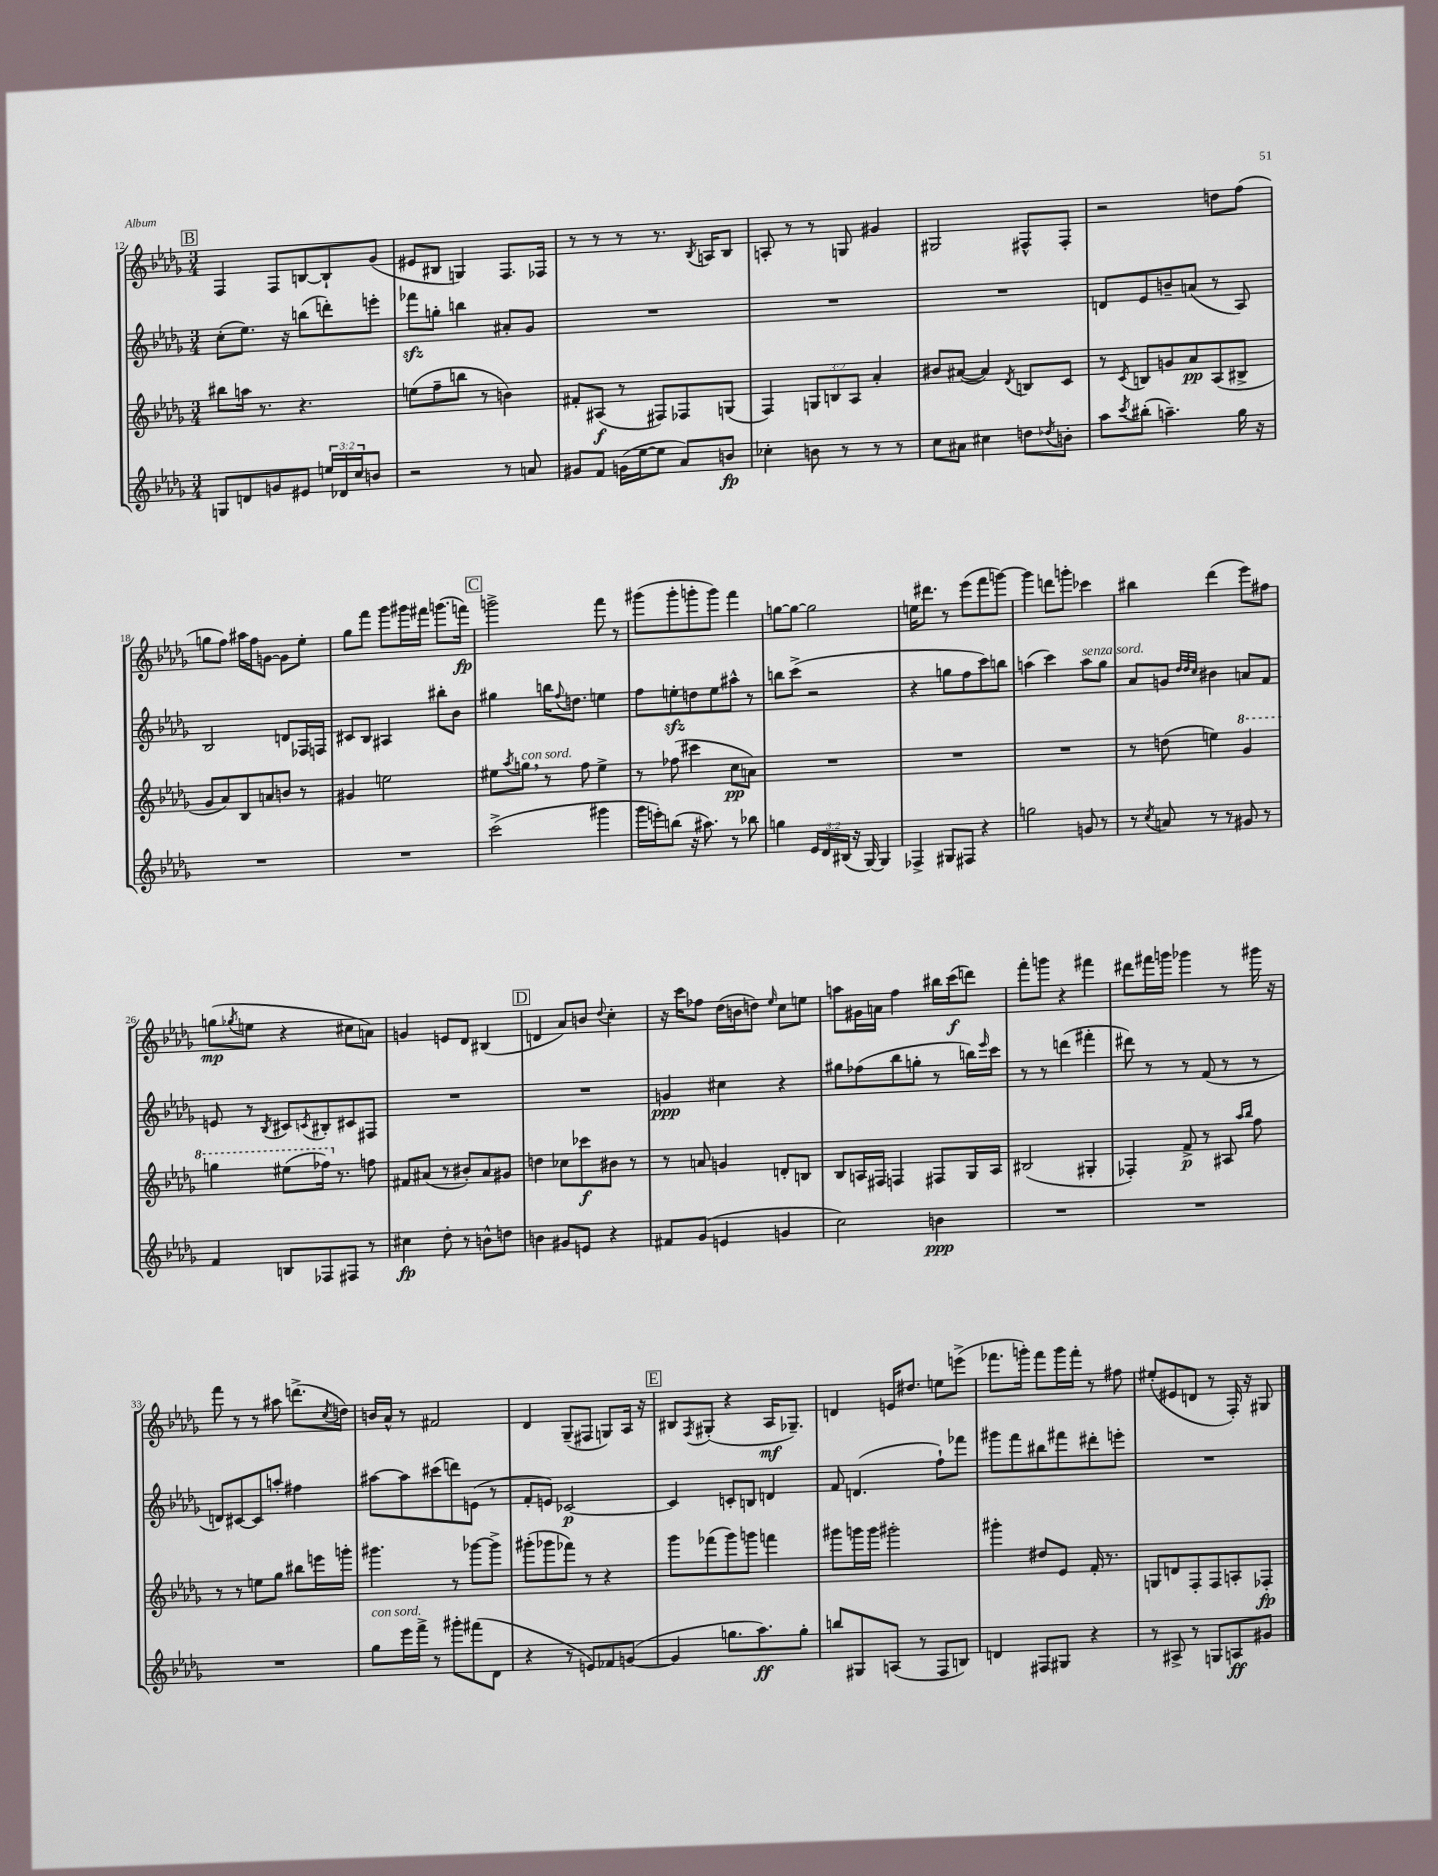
<<
\new StaffGroup <<
\new Staff = "s0" {
    \clef treble \key des \major \numericTimeSignature \time 3/4
    \mark \markup { \box "B" } f4 f8 b8~ b8-! ges'8( |
    eis'8 bis8 g4) f8. fes16 |
    r8 r8 r8 r8. \acciaccatura { bes8 } a16 bes8 |
    a8-. r8 r8 g8 gis'4 |
    gis2 fis8-^ fis8-. |
    r2 d''8 f''8( |
    g''8 f''8) ais''16 f''16 g'8~ g'8 ees''8-. |
    ges''8 f'''8 ges'''8 gis'''16 fis'''16 g'''8.( f'''16\fp) |
    \mark \markup { \box "C" } g'''2-> f'''8 r8 |
    gis'''8( gis'''8-. g'''8-. g'''8) f'''4 |
    g''8~ g''8~ g''2 |
    e''16 dis'''8. r8 ees'''8( f'''8 g'''8~) |
    g'''4 d'''8 g'''8-. ces'''4 |
    bis''4 des'''4( ees'''8) fis''8 |
    g''8\mp( \acciaccatura { ges''8 } e''8 r4 cis''8 a'8) |
    g'4 e'8 des'8 bis4( |
    \mark \markup { \box "D" } d'4 aes'8) b'8 \appoggiatura { des''8 } c''4-. |
    r16 c'''16 fes''8 des''16( b'16 d''8) \grace { ees''16 } c''8 e''8 |
    a''8 gis'16 a'16 f''4 bis''16 c'''16\f( d'''8) |
    f'''8-. g'''8 r4 fis'''4 |
    dis'''8 fis'''16 g'''16 ges'''4 r8 gis'''16 r16 |
    f'''8 r8 r8 ais''8 d'''8.->( \acciaccatura { c''8 } d''16) |
    b'16 aes'16-^ r8 fis'2 |
    des'4 ges8--( fis8 g8) aes16 r16 |
    \mark \markup { \box "E" } bis8 \acciaccatura { f8 } gis8-.( r4 aes16\mf ges8.--) |
    d'4 e'16 dis''8. e''8 e'''8->( |
    fes'''8. g'''16-.) fes'''8 g'''16 fes'''16-. r8 fis''8 |
    eis''8-.( eis'8 d'8 r8 f16-.) r16 gis8 \bar "|." |
}
\new Staff = "s1" {
    \clef treble \key des \major \numericTimeSignature \time 3/4
    \mark \markup { \box "B" } c''8-.( ees''8.) r16 b''8( d'''8-.) e'''8-. |
    fes'''8\sfz g''8-. b''4 ais'8-. ges'8 |
    R2. |
    R2. |
    R2. |
    d'8 ees'8 b'8-- a'8( r8 aes8) |
    bes2 d'8 fes16 f16 |
    cis'8 bes8 ais4 bis''8-. bes'8 |
    \mark \markup { \box "C" } gis''4 b''16 \appoggiatura { f''8 } d''8. e''4 |
    f''8 e''8-.\sfz d''8 e''8 ais''8-^ r8 |
    b''8 c'''8->( r2 |
    r4 g''8 f''8 c'''8) b''8 |
    a''4( c'''4) a''8^\markup { \italic "senza sord." } ges''8 |
    aes'8 g'8 \grace { des''32 des''32 c''32 } bis'4 a'8 f'8 |
    e'8 r8 \acciaccatura { bes8 } cis'8 \acciaccatura { c'8 } bis8-. cis'8 fis8 |
    R2. |
    \mark \markup { \box "D" } R2. |
    g'4\ppp cis''4 r4 |
    gis''8 fes''8( bes''8 g''8-. r8 b''16) \grace { ees'''16 } c'''16 |
    r8 r8 d'''4( fis'''4-. |
    dis'''8) r8 r8 f'8( r8 r8 |
    d'8) cis'8~ cis'8 a''8-. fis''4 |
    ais''8~ ais''8 cis'''8( d'''8) e'8( r8 |
    f'8-. e'8) ces'2~\p |
    \mark \markup { \box "E" } ces'4 c'8-. b8 d'4 |
    f'8 d'4.( f''8-!) fes'''8 |
    gis'''8 f'''8 bis''8 fis'''8 dis'''8-. e'''8-. |
    R2. \bar "|." |
}
\new Staff = "s2" {
    \clef treble \key des \major \numericTimeSignature \time 3/4 \override Staff.TupletNumber.text = #tuplet-number::calc-fraction-text
    \mark \markup { \box "B" } bis''8 a''16 r8. r4. |
    e''8( f''8-- b''8 r8 b'4) |
    fis'8-. ais8\f( r8 fis8) fes8 g8( |
    f4) \tuplet 3/2 { g8 b8 aes8 } aes'4-. |
    bis'8 ais'8~( ais'4) \acciaccatura { des'8 } b8 c'8 |
    r8 \acciaccatura { c'8 } b8 g'8 aes'8\pp aes8( bis8-> |
    ges'8 aes'8) bes8 a'8 b'8 r8 |
    gis'4 e''2 |
    \mark \markup { \box "C" } eis''8 \acciaccatura { aes''8 } g''8^\markup { \italic "con sord." } \breathe r8 f''8 eis''4-> |
    r8 fes''8( cis'''4 c''8\pp a'8) |
    R2. |
    R2. |
    R2. |
    r8 d''8( e''4) \ottava #1 ges''4 |
    g'''4 eis'''8( fes'''16) \ottava #0 r8. f''!8 |
    fis'8 ais'8( r8 bis'8-.) ais'8 gis'8 |
    \mark \markup { \box "D" } d''4 ces''8 ces'''8\f bis'8 r8 |
    r8 a'8 g'4 d'8-. b8 |
    bes8 a16 fis16 f4 fis8 ges16 a16 |
    bis2( gis4-. |
    fes4-.) f'8->\p r8 ais8 \grace { aes''16 bes''16 } f''8 |
    r8 r8 e''8 ges''8 bis''8 e'''16 g'''16-. |
    gis'''4. r8 ges'''8~ ges'''8-> |
    gis'''8-.( ges'''8 fes'''8) r8 r4 |
    \mark \markup { \box "E" } ges'''8 fes'''8( ges'''8) g'''8 f'''4 |
    gis'''8 g'''16 g'''16 gis'''2-. |
    gis'''4-. dis''8 ees'8 f'16-. r8. |
    g8 d'8 f8-. f8 a8-. fes8-.\fp \bar "|." |
}
\new Staff = "s3" {
    \clef treble \key des \major \numericTimeSignature \time 3/4 \override Staff.TupletNumber.text = #tuplet-number::calc-fraction-text
    \mark \markup { \box "B" } g8 d'8 g'8 eis'8 \tuplet 3/2 { e''16 des'16 c''16 } b'8 |
    r2 r8 a'8 |
    gis'8 f'8 g'16( ees''16~ ees''8 aes'8) b'8\fp |
    ces''4-. b'8 r8 r8 r8 |
    c''8 ais'8 cis''4 d''8 \acciaccatura { des''8 } b'8-. |
    aes''8 \acciaccatura { c'''8 } bis''8-.( a''4.--) ges''16 r16 |
    R2. |
    R2. |
    \mark \markup { \box "C" } c'''2->( gis'''4 |
    ges'''16 e'''16-.) b''8( r16 ais''8.) r8 bes''8 |
    g''4 \tuplet 3/2 { ees'16 des'16 bis16( } r16 ges16~) ges4 |
    fes4-> gis8 fis8 r4 |
    g''2 g'8 r8 |
    r8 \acciaccatura { c''8 } a'8 r8 r8 gis'8 r8 |
    f'4 b8 fes8 fis8 r8 |
    cis''4\fp des''8-. r8 b'8-^ d''8 |
    \mark \markup { \box "D" } b'4 gis'8 e'8 r4 |
    fis'8 ges'8( e'4 g'4 |
    c''2) b'4\ppp |
    R2. |
    R2. |
    R2. |
    ges''8^\markup { \italic "con sord." } ees'''16 f'''16-> r8 gis'''8-. fis'''8( des'8 |
    r4 r8 e'8) fes'8 g'8~( |
    \mark \markup { \box "E" } g'4 g''8. aes''8.\ff) g''8-. |
    b''8 gis8 a8( r8 f8 b8) |
    d'4 fis8 gis8 r4 |
    r8 ais8-> r8 g8 a8\ff gis'8 \bar "|." |
}
>>
>>
\layout { \context { \Score currentBarNumber = #12 } }
